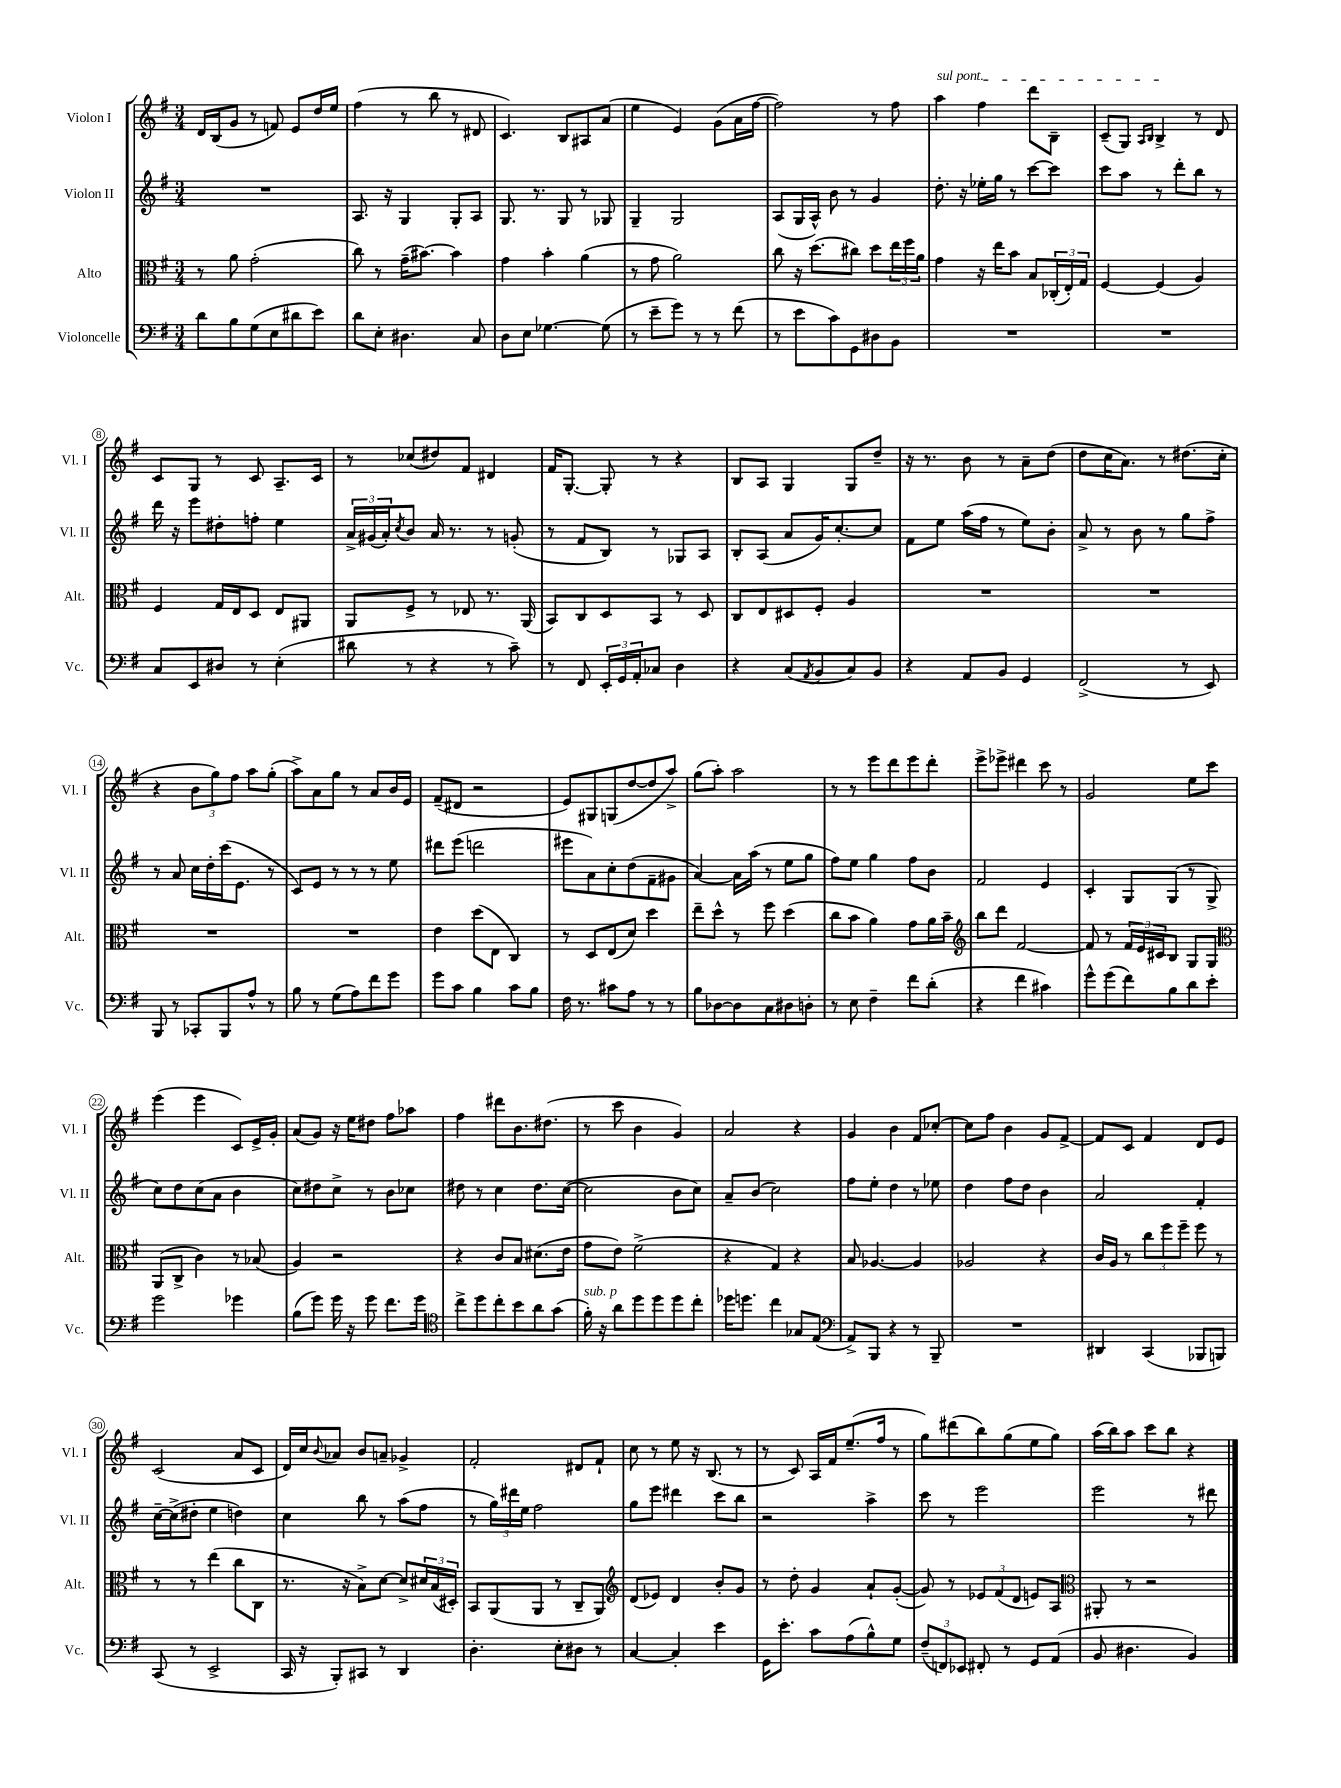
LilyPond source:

<<
\new StaffGroup <<
\new Staff = "s0" \with { instrumentName = "Violon I" shortInstrumentName = "Vl. I" } {
    \clef treble \key g \major \numericTimeSignature \time 3/4
    d'16 b16( g'8 r8 f'8) e'8 d''16 e''16 |
    fis''4( r8 b''8 r8 dis'8 |
    c'4.) b8 ais8 a'8( |
    e''4 e'4) g'8( a'16 fis''16~ |
    fis''2) r8 fis''8 |
    \once \override TextSpanner.bound-details.left.text = \markup { \italic "sul pont." } a''4\startTextSpan fis''4 d'''8 b8-- |
    c'8--( g8) \grace { a16 b16 } b4->\stopTextSpan r8 d'8 |
    c'8 g8 r8 c'8 a8.-- c'16 |
    r8 ces''8( dis''8) fis'8 dis'4 |
    fis'16 g8.~-. g8-. r8 r4 |
    b8 a8 g4 g8 d''8-- |
    r16 r8. b'8 r8 a'8-- d''8( |
    d''8 c''16 a'8.) r8 dis''8.( c''16-. |
    r4 \tuplet 3/2 { b'8 g''8) fis''8 } a''8 g''8-.( |
    a''8->) a'8 g''8 r8 a'8 b'16 e'16 |
    fis'8--( dis'8 r2 |
    e'8) gis8 g8( d''8~ d''8 a''8->) |
    g''8( a''8-.) a''2 |
    r8 r8 e'''8 d'''8 e'''8 d'''8-. |
    e'''8-> ees'''8-> dis'''4 c'''8 r8 |
    g'2 e''8 c'''8 |
    e'''4( e'''4 c'8) e'16-> g'16-. |
    a'8( g'8) r16 e''16 dis''8 fis''8 aes''8 |
    fis''4 dis'''8 b'8. dis''8.( |
    r8 c'''8 b'4 g'4) |
    a'2 r4 |
    g'4 b'4 fis'8 ces''8~-. |
    ces''8 fis''8 b'4 g'8 fis'8~-> |
    fis'8 c'8 fis'4 d'8 e'8 |
    c'2( a'8 c'8 |
    d'16) c''16 \appoggiatura { b'8 } aes'8 b'8 a'8-- ges'4-> |
    fis'2-. dis'8 fis'8-! |
    c''8 r8 e''8 r16 b8.( r8 |
    r8 c'8) a16 fis'16 e''8.--( fis''16 r8 |
    g''8) dis'''8( b''8) g''8( e''8 g''8) |
    a''16( b''16) a''8 c'''8 b''8 r4 \bar "|." |
}
\new Staff = "s1" \with { instrumentName = "Violon II" shortInstrumentName = "Vl. II" } {
    \clef treble \key g \major \numericTimeSignature \time 3/4
    R2. |
    a8. r16 g4 g8-. a8 |
    g8. r8. g8 r8 ges8 |
    g4-- g2 |
    a8( g16 a16-^) b'8 r8 g'4 |
    d''8.-. r16 ees''16-. g''16 r8 c'''8~ c'''8 |
    c'''8 a''8 r8 d'''8-. b''8 r8 |
    d'''16 r16 e'''8 dis''8-. f''8-. e''4 |
    \tuplet 3/2 { a'16-> gis'16( a'16-.) } \acciaccatura { c''8 } b'8 a'16 r8. r8 g'8-.( |
    r8 fis'8 b8) r8 ges8 a8 |
    b8-. a8( a'8 g'16) c''8.~-. c''8 |
    fis'8 e''8 a''16( fis''16 r8 e''8) b'8-. |
    a'8-> r8 b'8 r8 g''8 fis''8-> |
    r8 a'8 c''16 d''16-. c'''16( e'8. r8 |
    c'8) e'8 r8 r8 r8 e''8 |
    dis'''8 e'''8( d'''2 |
    eis'''8 a'8) c''8-. d''8( fis'8-- gis'8 |
    a'4~) a'16 a''16( r8 e''8 g''8 |
    fis''8) e''8 g''4 fis''8 b'8 |
    fis'2 e'4 |
    c'4-. g8 g8( r8 g8-> |
    c''8) d''8 c''8( a'8 b'4 |
    c''8) dis''8 c''8-> r8 b'8 ces''8 |
    dis''8 r8 c''4 dis''8. c''16~( |
    c''2 b'8 c''8) |
    a'8-- b'8( c''2) |
    fis''8 e''8-. d''4 r8 ees''8 |
    d''4 fis''8 d''8 b'4 |
    a'2 fis'4-. |
    c''16~-- c''16->( dis''8-. e''4 d''4) |
    c''4 b''8 r8 a''8( fis''8 |
    r8 \tuplet 3/2 { g''16) dis'''16 e''16 } fis''2 |
    g''8 e'''8 dis'''4 c'''8 b''8 |
    r2 a''4-> |
    c'''8 r8 e'''2 |
    e'''2 r8 dis'''8 \bar "|." |
}
\new Staff = "s2" \with { instrumentName = "Alto" shortInstrumentName = "Alt." } {
    \clef alto \key g \major \numericTimeSignature \time 3/4
    r8 a'8 g'2-.( |
    c''8) r8 g'16--( bis'8.~) bis'4 |
    g'4 b'4-. a'4( |
    r8 g'8 a'2) |
    c''8 r16 d''8.( cis''8) d''8 \tuplet 3/2 { e''16 fis''16 a'16 } |
    g'4 r16 e''16 b'8 b8 \tuplet 3/2 { ces16-.( e16-.) g16 } |
    fis4~ fis4( a4) |
    fis4 g16 e16 d8 e8 ais,8 |
    a,8 fis8-> r8 ees8 r8. a,16( |
    b,8) c8 d8 b,8 r8 d8 |
    c8 e8 dis8 fis8-. a4 |
    R2. |
    R2. |
    R2. |
    R2. |
    e'4 d''8( e8 c4) |
    r8 d8 e8( d'8) d''4 |
    e''8-- d''8-^ r8 fis''8 d''4( |
    c''8 b'8 a'4) g'8 a'16 b'16-- |
    \clef treble b''8 d'''8 fis'2~ |
    fis'8 r8 \tuplet 3/2 { fis'16 e'16 cis'16 } b8 g8 g8 |
    \clef alto a,8( c8-> c'4) r8 bes8( |
    a4) r2 |
    r4 c'8 b8 dis'8.( e'16 |
    g'8 e'8) fis'2->( |
    r4 g4) r4 |
    b8 aes4.~ aes4 |
    aes2 r4 |
    c'16 a16 r8 \tuplet 3/2 { c''8 fis''8 fis''8-- } fis''8 r8 |
    r8 r8 e''4( c''8 c8 |
    r8. r16 b8->) d'8~ d'8-> \tuplet 3/2 { dis'16 b16( dis16-.) } |
    b,8 a,8( a,8 r8 c8-- a,8) |
    \clef treble d'8( ees'8) d'4 b'8-. g'8 |
    r8 d''8-. g'4 a'8-! g'8~-.( |
    g'8) r8 \tuplet 3/2 { ees'8 fis'8( d'8 } e'8) a8 |
    \clef alto ais,8-. r8 r2 \bar "|." |
}
\new Staff = "s3" \with { instrumentName = "Violoncelle" shortInstrumentName = "Vc." } {
    \clef bass \key g \major \numericTimeSignature \time 3/4
    d'8 b8 g8( e8 dis'8 e'8) |
    d'8 e8-. dis4. c8 |
    d8 e8 ges4.~ ges8( |
    r8 e'8-- g'8) r8 r8 fis'8( |
    r8 e'8 c'8) g,8 dis8 b,8 |
    R2. |
    R2. |
    c8 e,8 dis8 r8 e4-.( |
    dis'8 r8 r4 r8 c'8--) |
    r8 fis,8 \tuplet 3/2 { e,16-. g,16 a,16-. } ces8 d4 |
    r4 c8( \acciaccatura { a,8 } b,8 c8) b,8 |
    r4 a,8 b,8 g,4 |
    fis,2->( r8 e,8) |
    b,,8 r8 ces,8-. b,,8 a8-^ r8 |
    b8 r8 g8( a8) fis'8 g'8 |
    g'8 c'8 b4 c'8 b8 |
    fis16 r8. cis'8 a8 r8 r8 |
    b8 des8~ des8 c8 dis8 d8-. |
    r8 e8 fis4-- fis'8 d'8-.( |
    r4 fis'4 cis'4) |
    g'8-^ g'8( fis'8) b8 d'8 e'8-. |
    g'2 ges'4 |
    b8( g'8) g'16 r16 g'8 fis'8. g'16 |
    \clef tenor c''8-> d''8 c''8-. b'8 a'8 g'8( |
    fis'16-.^\markup { \italic "sub. p" }) r16 a'8 d''8 d''8 d''8 c''8-. |
    des''16 d''8. c''4 ges8 e8( |
    \clef bass a,8->) b,,8 r4 r8 b,,8-- |
    R2. |
    dis,4 c,4( bes,,8 b,,8) |
    c,8( r8 e,2-> |
    c,16 r16 b,,8-.) cis,8 r8 d,4 |
    d4.-. e8-. dis8 r8 |
    c4~ c4-. e'4 |
    g,16 e'8.-. c'8 a8( b8-^) g8 |
    \tuplet 3/2 { fis8--( f,8) ees,8 } fis,8-. r8 g,8 a,8( |
    b,8 dis4. b,4) \bar "|." |
}
>>
>>
\layout { \context { \Score \override BarNumber.stencil = #(make-stencil-circler 0.1 0.3 ly:text-interface::print) } }
